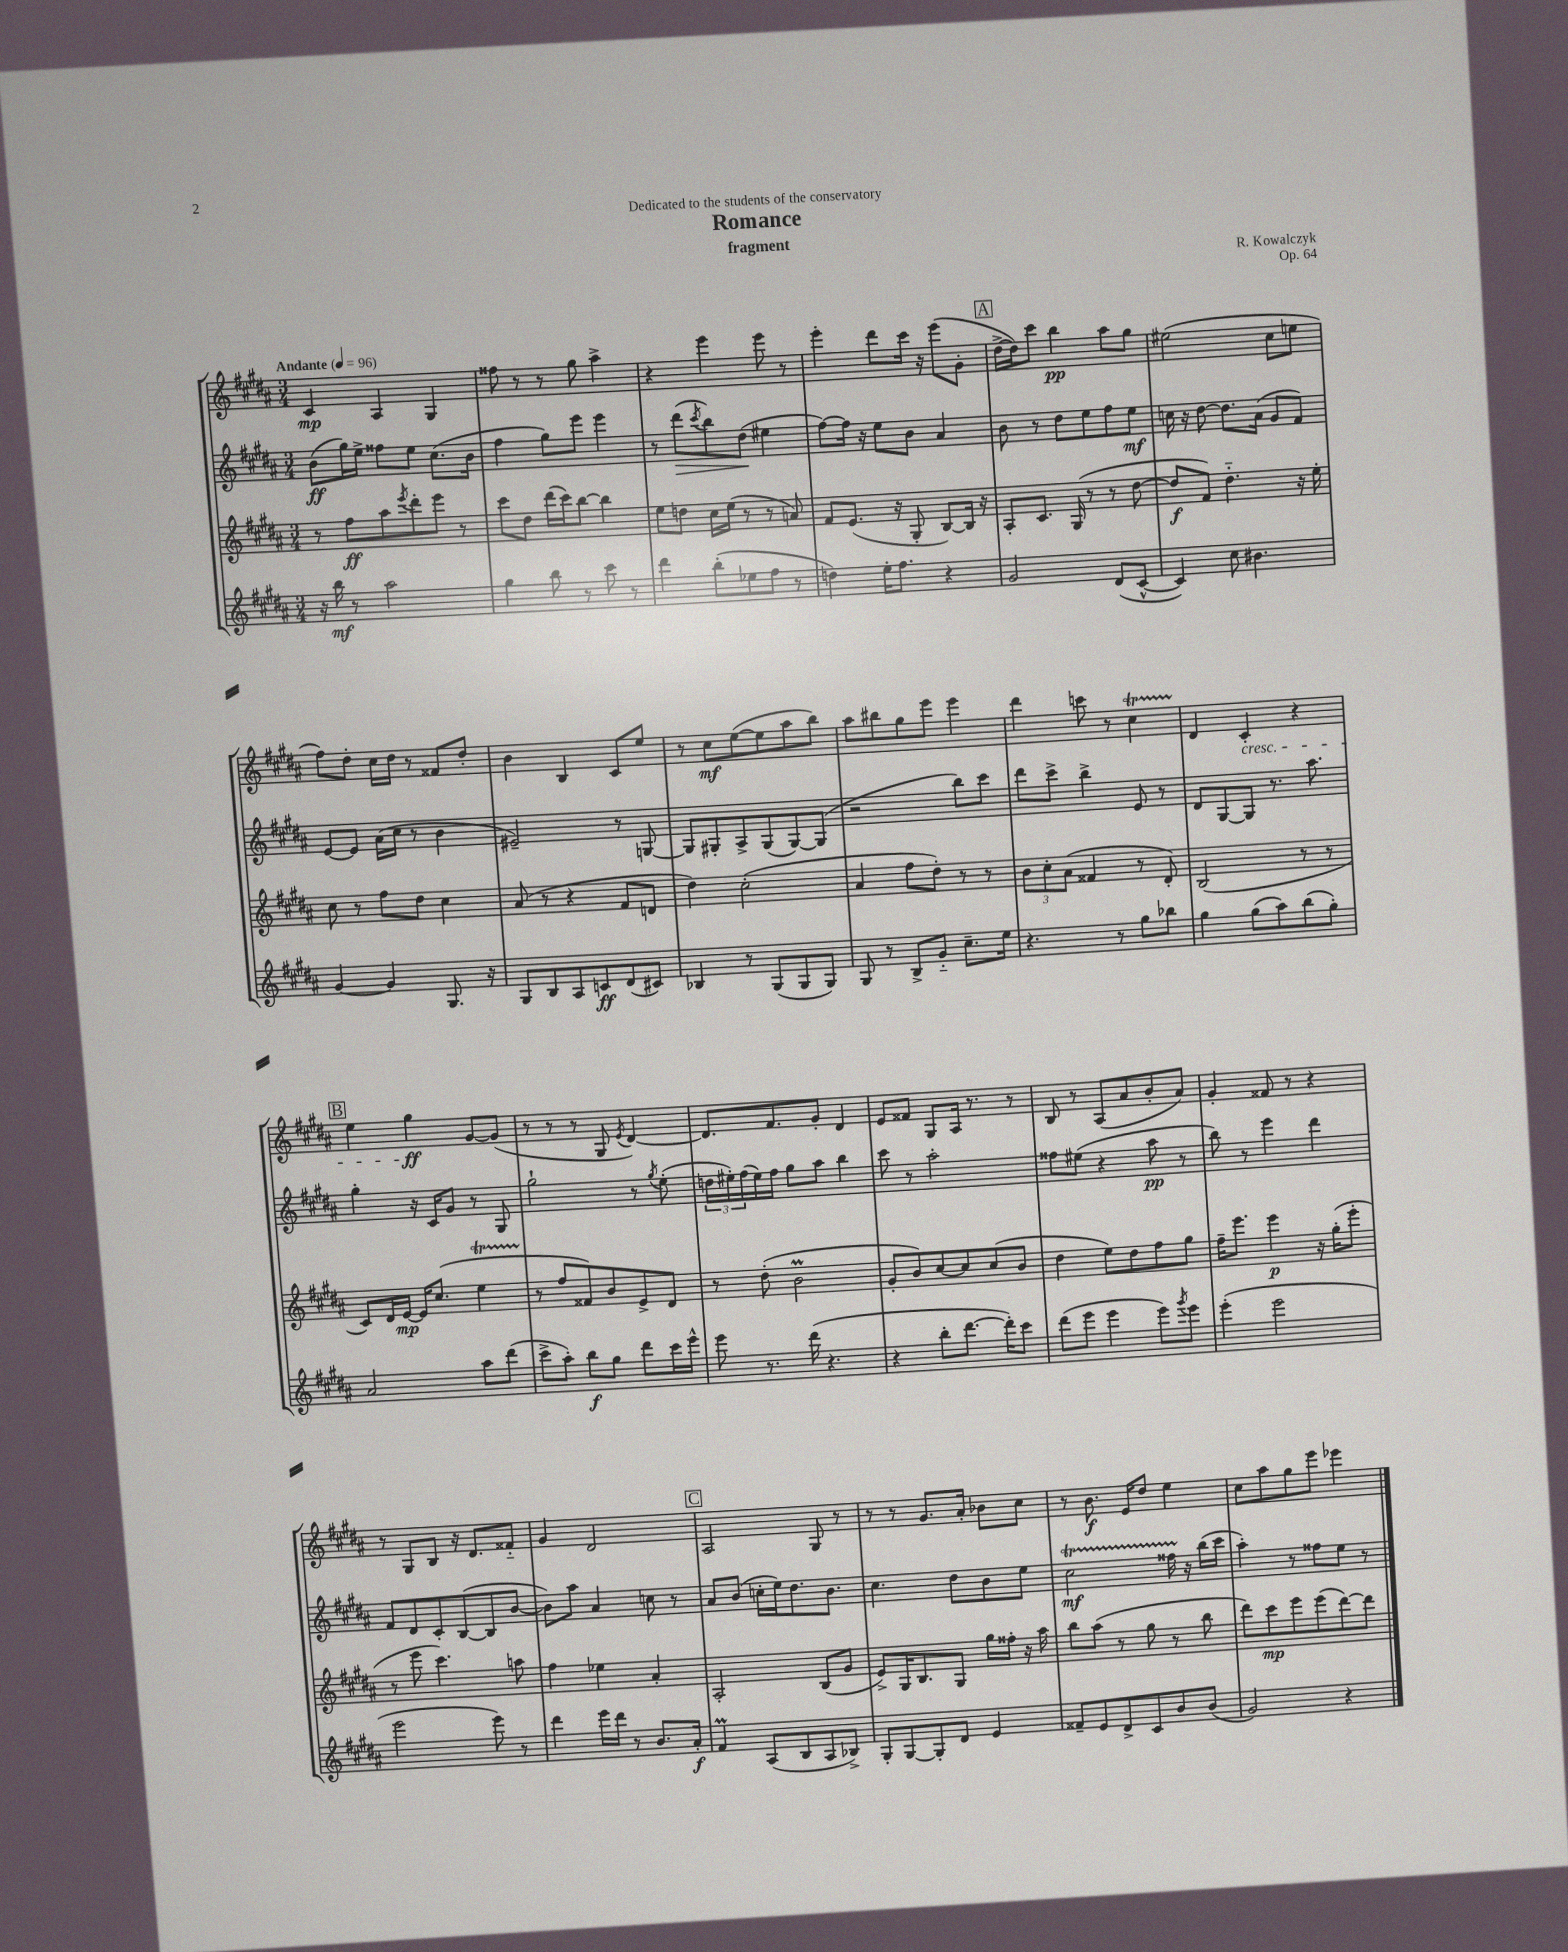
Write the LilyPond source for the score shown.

\header { title = "Romance" composer = "R. Kowalczyk" subtitle = "fragment" dedication = "Dedicated to the students of the conservatory" opus = "Op. 64" }
<<
\new StaffGroup <<
\new Staff = "s0" {
    \clef treble \key b \major \numericTimeSignature \time 3/4 \tempo "Andante" 4 = 96
    cis'4\mp ais4 gis4 |
    fisis''8 r8 r8 gis''8 ais''4-> |
    r4 e'''4 e'''8 r8 |
    e'''4-. dis'''8 cis'''16 r16 e'''8( gis'8-. |
    \mark \markup { \box "A" } dis''16~-> dis''16) cis'''8 b''4\pp ais''8 gis''8 |
    eis''2( cis''8 e''8 |
    fis''8) dis''8-. cis''16 dis''16 r8 fisis'8 dis''8-. |
    b'4 b4 cis'8 e''8 |
    r8 cis''8\mf e''8~( e''8 ais''8 b''8) |
    ais''8 bis''8 gis''8 e'''8 e'''4 |
    dis'''4 c'''8 r8 cis''4\startTrillSpan |
    dis'4\stopTrillSpan cis'4-.\cresc r4 |
    \mark \markup { \box "B" } e''4 gis''4\ff\! gis'8~ gis'8( |
    r8 r8 r8 gis8 \acciaccatura { e'8 } dis'4~) |
    dis'8. fis'8. gis'8-. dis'4 |
    e'8 fisis'8 gis8 ais16 r8. r8 |
    b8 r8 ais8( ais'8 b'8-. ais'8) |
    gis'4-. fisis'8 r8 r4 |
    r8 gis8 b8 r16 dis'8. fisis'8-_ |
    gis'4 dis'2 |
    \mark \markup { \box "C" } ais2 gis8 r8 |
    r8 r8 gis'8. ais'16-. bes'8 cis''8 |
    r8 b'8.\f e'16 dis''8 e''4 |
    cis''8 ais''8 gis''8 e'''8 ees'''4 \bar "|." |
}
\new Staff = "s1" {
    \clef treble \key b \major \numericTimeSignature \time 3/4
    b'8\ff( gis''16) e''16-> fisis''8 e''8 cis''8.( b'16 |
    fis''4 gis''8) e'''8 e'''4 |
    r8 dis'''8\>( \acciaccatura { cis'''8 } b''8) dis''8\!( eis''4 |
    fis''8~) fis''16 r16 e''8 b'8 ais'4 |
    \mark \markup { \box "A" } b'8 r8 dis''8 e''8 fis''8 e''8\mf |
    c''16 r16 dis''8~ dis''8. ais'16( gis'8 fis'8) |
    e'8~ e'8 ais'16( cis''16 r8 b'4 |
    eis'2--) r8 g8~ |
    g8 gis8-. ais8-> gis8( gis8~) gis8( |
    r2 b''8) cis'''8 |
    dis'''8 cis'''8-> b''4-> e'8 r8 |
    dis'8 gis8~ gis8 r8. ais''8. |
    \mark \markup { \box "B" } gis''4-. r16 cis'16 gis'8 r8 gis8 |
    gis''2-! r8 \acciaccatura { gis''8 } e''8-.( |
    \tuplet 3/2 { d''16 eis''16-.) fis''16( } eis''16) fis''16 gis''8 ais''8 b''4 |
    cis'''8 r8 ais''2-. |
    fisis''8 eis''8( r4 ais''8\pp r8 |
    b''8) r8 e'''4 dis'''4 |
    fis'8 dis'8 cis'8-. b8~( b8 b'8~ |
    b'8) ais''8 ais'4 c''8 r8 |
    \mark \markup { \box "C" } ais'8 b'8( c''16-. e''16) dis''8. b'8. |
    cis''4. dis''8 b'8 e''8 |
    cis''2\startTrillSpan\mf fisis''16 r16\stopTrillSpan b''16( cis'''16 |
    ais''4-.) r8 fisis''8 e''8 r8 \bar "|." |
}
\new Staff = "s2" {
    \clef treble \key b \major \numericTimeSignature \time 3/4
    r8 fis''8\ff ais''8 \acciaccatura { e'''8 } dis'''8-. e'''8 r8 |
    cis'''8 dis''8 dis'''16( cis'''16) b''8~ b''4 |
    e''8 d''8 cis''16 e''16( r8 r8 a'8) |
    fis'8 e'8.( r16 gis8-. b8~) b16 r16 |
    \mark \markup { \box "A" } ais8-. cis'8. gis16( r8 r8 dis''8~ |
    dis''8\f fis'8) dis''4.-_ r16 e''16-. |
    cis''8 r8 fis''8 dis''8 cis''4 |
    ais'8( r8 r4 fis'8 d'8 |
    dis''4) cis''2-.( |
    ais'4 fis''8 dis''8-.) r8 r8 |
    \tuplet 3/2 { b'8 cis''8-. ais'8( } fisis'4 r8 dis'8-.) |
    b2( r8 r8 |
    \mark \markup { \box "B" } cis'8) dis'16 e'16~\mp e'16 cis''8.( e''4\startTrillSpan |
    r8\stopTrillSpan fis''8 fisis'8) b'8 e'8-> dis'8 |
    r8 dis''8-.( b'2\prall |
    gis'8-. b'8) cis''8~ cis''8 cis''8( b'8 |
    dis''4 e''8) dis''8 fis''8 gis''8 |
    fis''16-- e'''8. e'''4\p r16 gis''16-.( e'''8-. |
    r8 e'''8 cis'''4.) a''8 |
    fis''4 ees''4 ais'4-. |
    \mark \markup { \box "C" } ais2-. b8( gis'8 |
    e'8->) gis16 b8. gis8 gis''16 fisis''16-. r16 ais''16 |
    b''8 ais''8( r8 gis''8 r8 b''8 |
    dis'''8) cis'''8\mp e'''8 e'''8( dis'''8~) dis'''8 \bar "|." |
}
\new Staff = "s3" {
    \clef treble \key b \major \numericTimeSignature \time 3/4
    r16 b''16\mf r8 ais''2 |
    gis''4 b''8 r8 cis'''8 r8 |
    dis'''4 b''8-.( ees''8 fis''8 r8 |
    d''4) e''16-. fis''8. r4 |
    \mark \markup { \box "A" } gis'2 dis'8( cis'8~-^ |
    cis'4) cis''8 bis'4. |
    gis'4~ gis'4 gis8. r16 |
    gis8 b8 ais8 c'8\ff dis'8( cis'8) |
    bes4 r8 gis8( gis8 gis8) |
    gis8 r8 b8-> gis'8-_ cis''8.-- e''16 |
    r4. r8 gis''8 bes''8 |
    gis''4 gis''8( ais''8) b''8( gis''8-.) |
    \mark \markup { \box "B" } ais'2 ais''8 dis'''8( |
    cis'''8-> ais''8-.) b''8\f gis''8 dis'''8 cis'''16 e'''16-^ |
    e'''8 r8. dis'''16( r4. |
    r4 b''8-. dis'''8.~ dis'''16-.) cis'''8 |
    dis'''8( e'''8 e'''4 e'''8) \acciaccatura { gis'''8 } e'''8 |
    e'''4-.( e'''2 |
    e'''2 e'''8) r8 |
    dis'''4 e'''16 dis'''16 r8 b'8. ais'16-.\f |
    \mark \markup { \box "C" } fis'4\prall ais8( b8 ais8 bes8->) |
    gis8-. gis8~ gis8-. dis'8 e'4 |
    fisis'8-- e'8 dis'8-> cis'8 b'8 b'8( |
    gis'2) r4 \bar "|." |
}
>>
>>
\layout { \context { \Score \remove "Bar_number_engraver" } }
